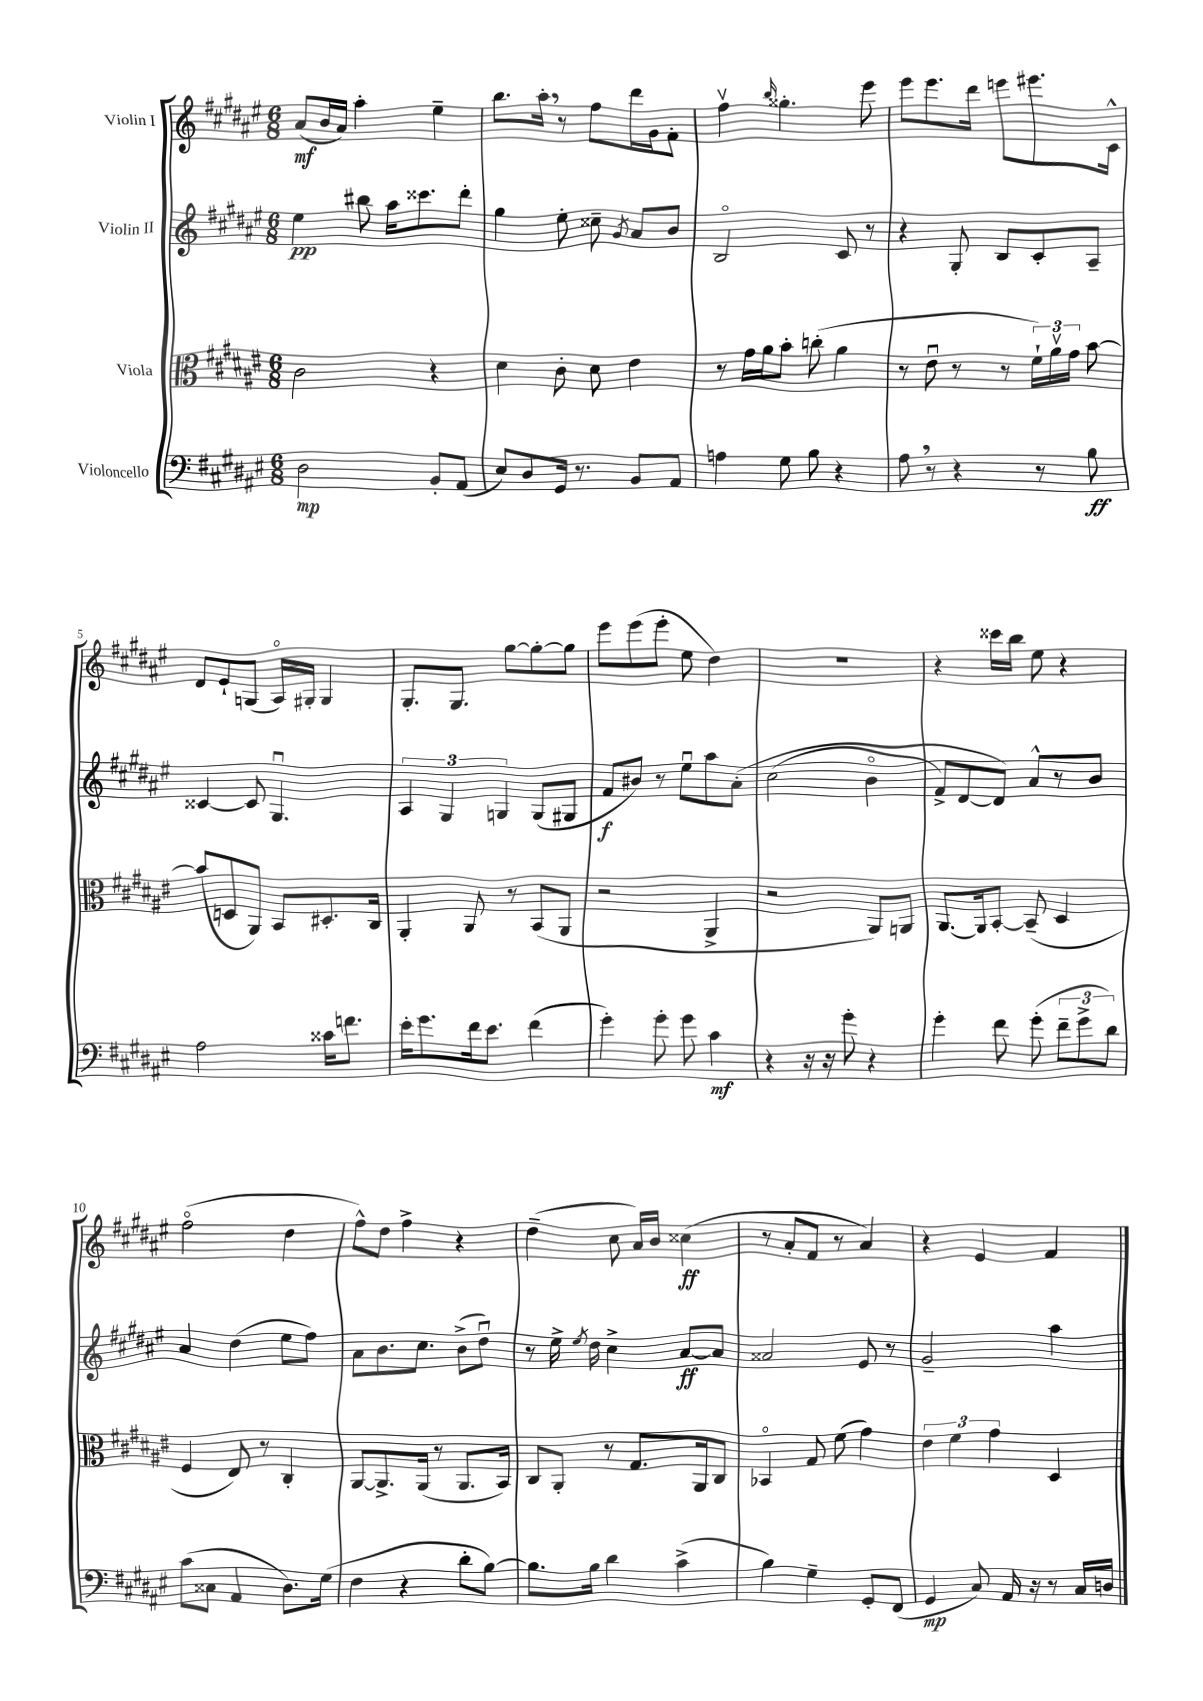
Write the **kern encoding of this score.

**kern	**kern	**kern	**kern
*staff4	*staff3	*staff2	*staff1
*clefF4	*clefC3	*clefG2	*clefG2
*k[f#c#g#d#a#e#]	*k[f#c#g#d#a#e#]	*k[f#c#g#d#a#e#]	*k[f#c#g#d#a#e#]
*M6/8	*M6/8	*M6/8	*M6/8
2D#	2c#	4ee#	(8a#
.	.	.	16b
.	.	.	16a#)
.	.	8bb#	4aa#'
.	.	16aa#	.
.	.	8.ccc##	.
8BB'	4r	.	4ee#~
(8AA#	.	8ddd#'	.
=	=	=	=
8E#)	4d#	4gg#	8.bb
8D#	.	.	.
.	.	.	16aa#'
16GG#	8c#'	8ee#'	8r
8.r	.	.	.
.	8d#	8cc##~	8ff#
.	.	8qg#	.
8BB	4e#	8a#	16ddd#
.	.	.	16g#
8AA#	.	8b	8f#'
=	=	=	=
4A	8r	2Bo	4ff#v
.	16g#	.	.
.	16a#	.	.
.	.	.	16qqbb
8G#	8b'	.	4.gg##'
8B	(8cc'	.	.
4r	4a#	8c#	.
.	.	8r	8eee#
=	=	=	=
8A#	8r	4r	8eee#
8r	8e#u	.	8.eee#
4r	8r	8G#'	.
.	.	.	16ddd#
.	8r	8B	8eee
8r	24f#`)	8c#'	8.eee#
.	24a#v	.	.
.	24g#	.	.
8B	[8b	8A#~	.
.	.	.	16c#^^
=	=	=	=
2A#	(8b]	[4c##	8d#
.	8D	.	8e#`
.	8AA#)	8c##]	(8G
.	8BB	4.G#u	16A#o)
.	.	.	16G#'
16c##	8.D#'	.	4G#
8.f	.	.	.
.	16C#	.	.
=	=	=	=
16e#'	4AA#'	6A#	8.G#'
8.g#	.	.	.
.	.	6G#	.
.	.	.	8.G#
16f#	8AA#	.	.
8.e#	.	.	.
.	.	6G	.
.	8r	.	[8gg#
(4f#	(8BB	(8G	8gg#'_
.	8AA#	8G#	8gg#]
=	=	=	=
4g#')	2r	8f#	8eee#
.	.	8b#)	(8eee#
8g#'	.	8r	8eee#'
8g#	.	8ee#u	8ee#
4c#	4AA#^	8aa#	4dd#)
.	.	&(8a#'	.
=	=	=	=
4r	2r	(2cc#	2.r
16r	.	.	.
16r	.	.	.
8g#'	.	.	.
4r	8AA#)	4bo	.
.	8AA	.	.
=	=	=	=
4g#'	[8.AA#	8f#^)	4r
.	.	[8d#	.
.	16AA#]	.	.
8f#	[8BB'	8d#]&)	16ccc##
.	.	.	16bb
(8g#'	(8BB~]	8a#^^	8ee#
12f#~	4D#	8r	4r
12g#^	.	.	.
.	.	8b	.
12d#)	.	.	.
=	=	=	=
(8c#	4F#	4a#	(2ff#o
8C##	.	.	.
4AA#	8E#)	(4dd#	.
.	8r	.	.
8.D#)	4C#'	8ee#	4dd#
.	.	8ff#)	.
(16G#	.	.	.
=	=	=	=
4F#	[8AA#	8a#	8ff#^^)
.	8.AA#^]	8.b	8dd#
4r	.	.	4ff#^
.	(16AA#	8.cc#	.
.	8r	.	.
8d#'	8.AA#	(8b^	4r
[8B)	.	8dd#u)	.
.	16BB)	.	.
=	=	=	=
8.B]	8C#	8r	(4dd#~
.	8AA#'	16ee#^	.
.	.	8qee#	.
16B	.	16dd#	.
4d#	8r	4cc#^	8cc#
.	8.G#	.	16a#)
.	.	.	16b
(4c#^	.	[8a#	(4cc##
.	16AA#	.	.
.	8C#	8a#]	.
=	=	=	=
4B)	4BB-o	2a##	8r
.	.	.	8a#'
4G#~	8G#	.	8f#
.	(8f#	.	8r
8GG#'	4g#)	8e#	4a#)
(8FF#	.	8r	.
=	=	=	=
4GG#	6e#	2g#~	4r
.	6f#	.	.
8C#)	.	.	4e#
.	6g#	.	.
16AA#	.	.	.
16r	.	.	.
8r	4D#	4aa#	4f#
16C#	.	.	.
16D	.	.	.
==	==	==	==
*-	*-	*-	*-
